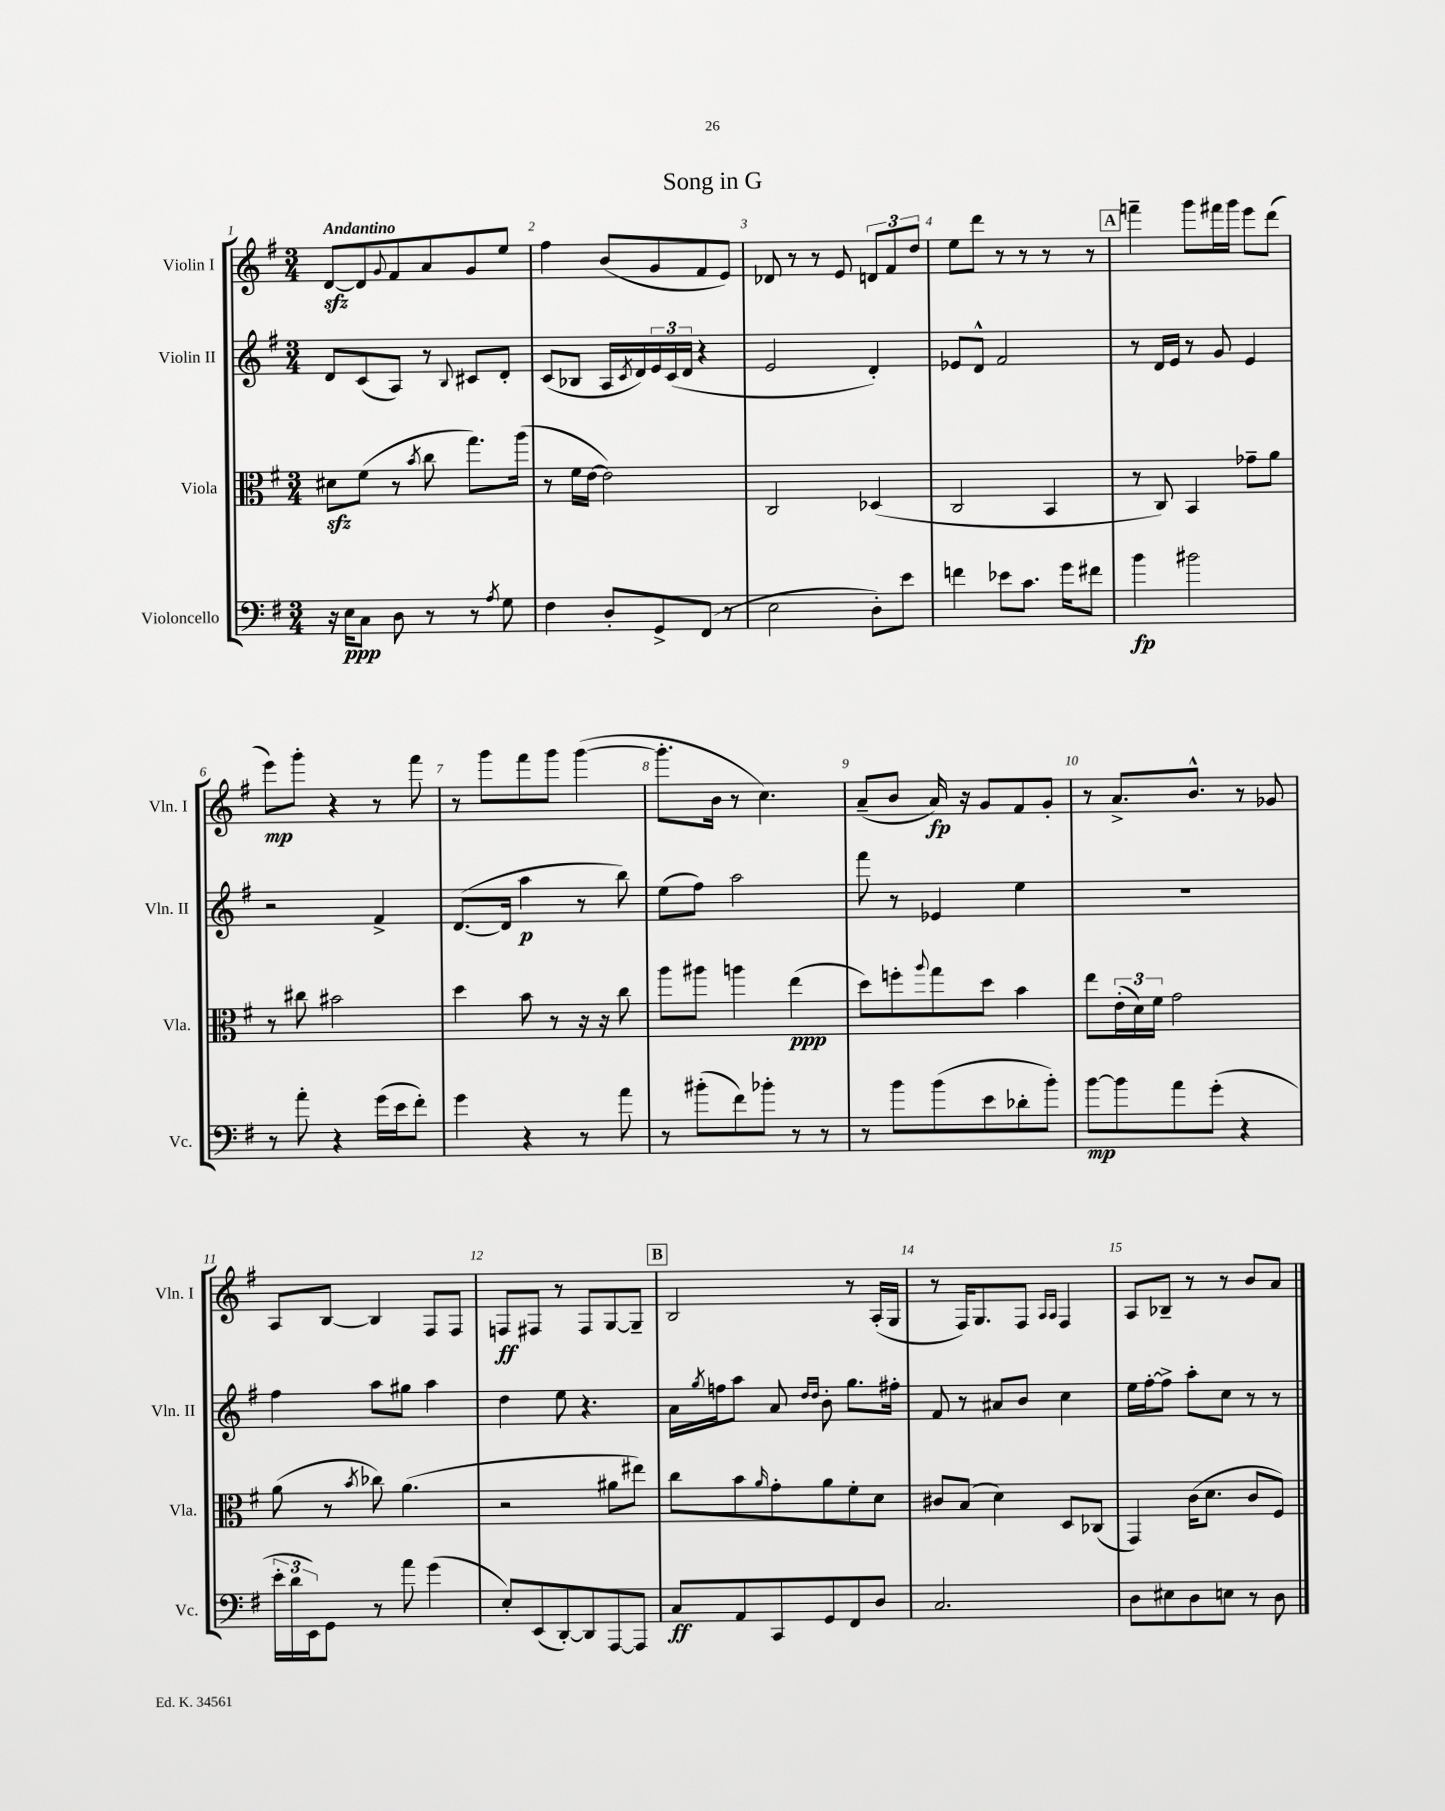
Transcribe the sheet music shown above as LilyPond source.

\header { title = "Song in G" }
<<
\new StaffGroup <<
\new Staff = "s0" \with { instrumentName = "Violin I" shortInstrumentName = "Vln. I" } {
    \clef treble \key g \major \numericTimeSignature \time 3/4 \tempo "Andantino"
    d'8~\sfz d'8 \appoggiatura { g'8 } fis'8 a'8 g'8 e''8 |
    fis''4 b'8( g'8 fis'8 e'8) |
    des'8 r8 r8 e'8 \tuplet 3/2 { d'8 fis'8 d''8 } |
    e''8 d'''8 r8 r8 r8 r8 |
    \mark \markup { \box "A" } f'''4-- g'''8 fis'''16 g'''16 e'''8 d'''8( |
    e'''8\mp) g'''8-. r4 r8 fis'''8 |
    r8 g'''8 fis'''8 g'''8 g'''4~( |
    g'''8.-. b'16 r8 c''4.) |
    a'8--( b'8 a'16\fp) r16 g'8 fis'8 g'8-. |
    r8 a'8.-> b'8.-^ r8 ges'8 |
    a8 b8~ b4 fis8 fis8 |
    f8\ff fis8 r8 fis8 g8~ g8-- |
    \mark \markup { \box "B" } b2 r8 a16-.( g16 |
    r8 fis16) g8. fis8 \grace { a16 a16 } fis4 |
    a8 bes8-- r8 r8 b'8 a'8 \bar "|." |
}
\new Staff = "s1" \with { instrumentName = "Violin II" shortInstrumentName = "Vln. II" } {
    \clef treble \key g \major \numericTimeSignature \time 3/4
    d'8 c'8( a8) r8 \appoggiatura { b8 } cis'8 d'8-. |
    c'8( bes8 a16 \acciaccatura { c'8 } d'16) \tuplet 3/2 { e'16 c'16( d'16 } r4 |
    e'2 d'4-.) |
    ees'8 d'8-^ fis'2 |
    \mark \markup { \box "A" } r8 d'16 e'16 r8 g'8 e'4 |
    r2 fis'4-> |
    d'8.~( d'16 a''4\p r8 b''8) |
    e''8( fis''8) a''2 |
    fis'''8 r8 ees'4 e''4 |
    R2. |
    fis''4 a''8 gis''8 a''4 |
    d''4 e''8 r4. |
    \mark \markup { \box "B" } a'16 \acciaccatura { g''8 } f''16 a''8 a'8 \grace { d''16 d''16 } b'8-. g''8. fis''16-. |
    fis'8 r8 ais'8 b'8 c''4 |
    e''16 fis''16~-. fis''8-> a''8-. c''8 r8 r8 \bar "|." |
}
\new Staff = "s2" \with { instrumentName = "Viola" shortInstrumentName = "Vla." } {
    \clef alto \key g \major \numericTimeSignature \time 3/4
    dis'8\sfz fis'8( r8 \acciaccatura { b'8 } c''8 g''8.) a''16( |
    r8 fis'16 e'16~ e'2) |
    c2 des4( |
    c2 b,4 |
    \mark \markup { \box "A" } r8 c8) b,4 ges'8-- a'8 |
    r8 cis''8 bis'2 |
    d''4 b'8 r8 r16 r16 c''8 |
    a''8 ais''8 a''4 e''4\ppp( |
    d''8) f''8-. \appoggiatura { a''8 } g''8 d''8 b'4 |
    e''8 \tuplet 3/2 { e'16-.( d'16) fis'16 } g'2 |
    a'8( r8 \acciaccatura { b'8 } ces''8) a'4.( |
    r2 ais'8 eis''8) |
    \mark \markup { \box "B" } c''8 b'8 \grace { a'16 } g'8-. a'8 fis'8-. d'8 |
    cis'8 b8( d'4) d8 ces8( |
    g,4) c'16( d'8. c'8 fis8) \bar "|." |
}
\new Staff = "s3" \with { instrumentName = "Violoncello" shortInstrumentName = "Vc." } {
    \clef bass \key g \major \numericTimeSignature \time 3/4
    r16 e16\ppp c8 d8 r8 r8 \acciaccatura { a8 } g8 |
    fis4 d8-. g,8-> fis,8( r8 |
    e2 d8-.) e'8 |
    f'4 ees'8 c'8. g'16 fis'8 |
    \mark \markup { \box "A" } b'4\fp bis'2 |
    r8 a'8-. r4 g'16( e'16 fis'8-.) |
    g'4 r4 r8 a'8 |
    r8 bis'8-.( fis'8) bes'8-. r8 r8 |
    r8 b'8 b'8( e'8 des'8-. b'8-.) |
    b'8~\mp b'8 a'8 g'8-.( r4 |
    \tuplet 3/2 { e'16-. d'16 e,16) } g,8 r8 a'8 g'4( |
    e8-.) e,8( d,8~-.) d,8 a,,8~ a,,8 |
    \mark \markup { \box "B" } c8\ff a,8 c,8 g,8 fis,8 d8 |
    c2. |
    d8 eis8 d8 e8 r8 d8 \bar "|." |
}
>>
>>
\layout { \context { \Score \override BarNumber.break-visibility = ##(#f #t #t) barNumberVisibility = #all-bar-numbers-visible } }
